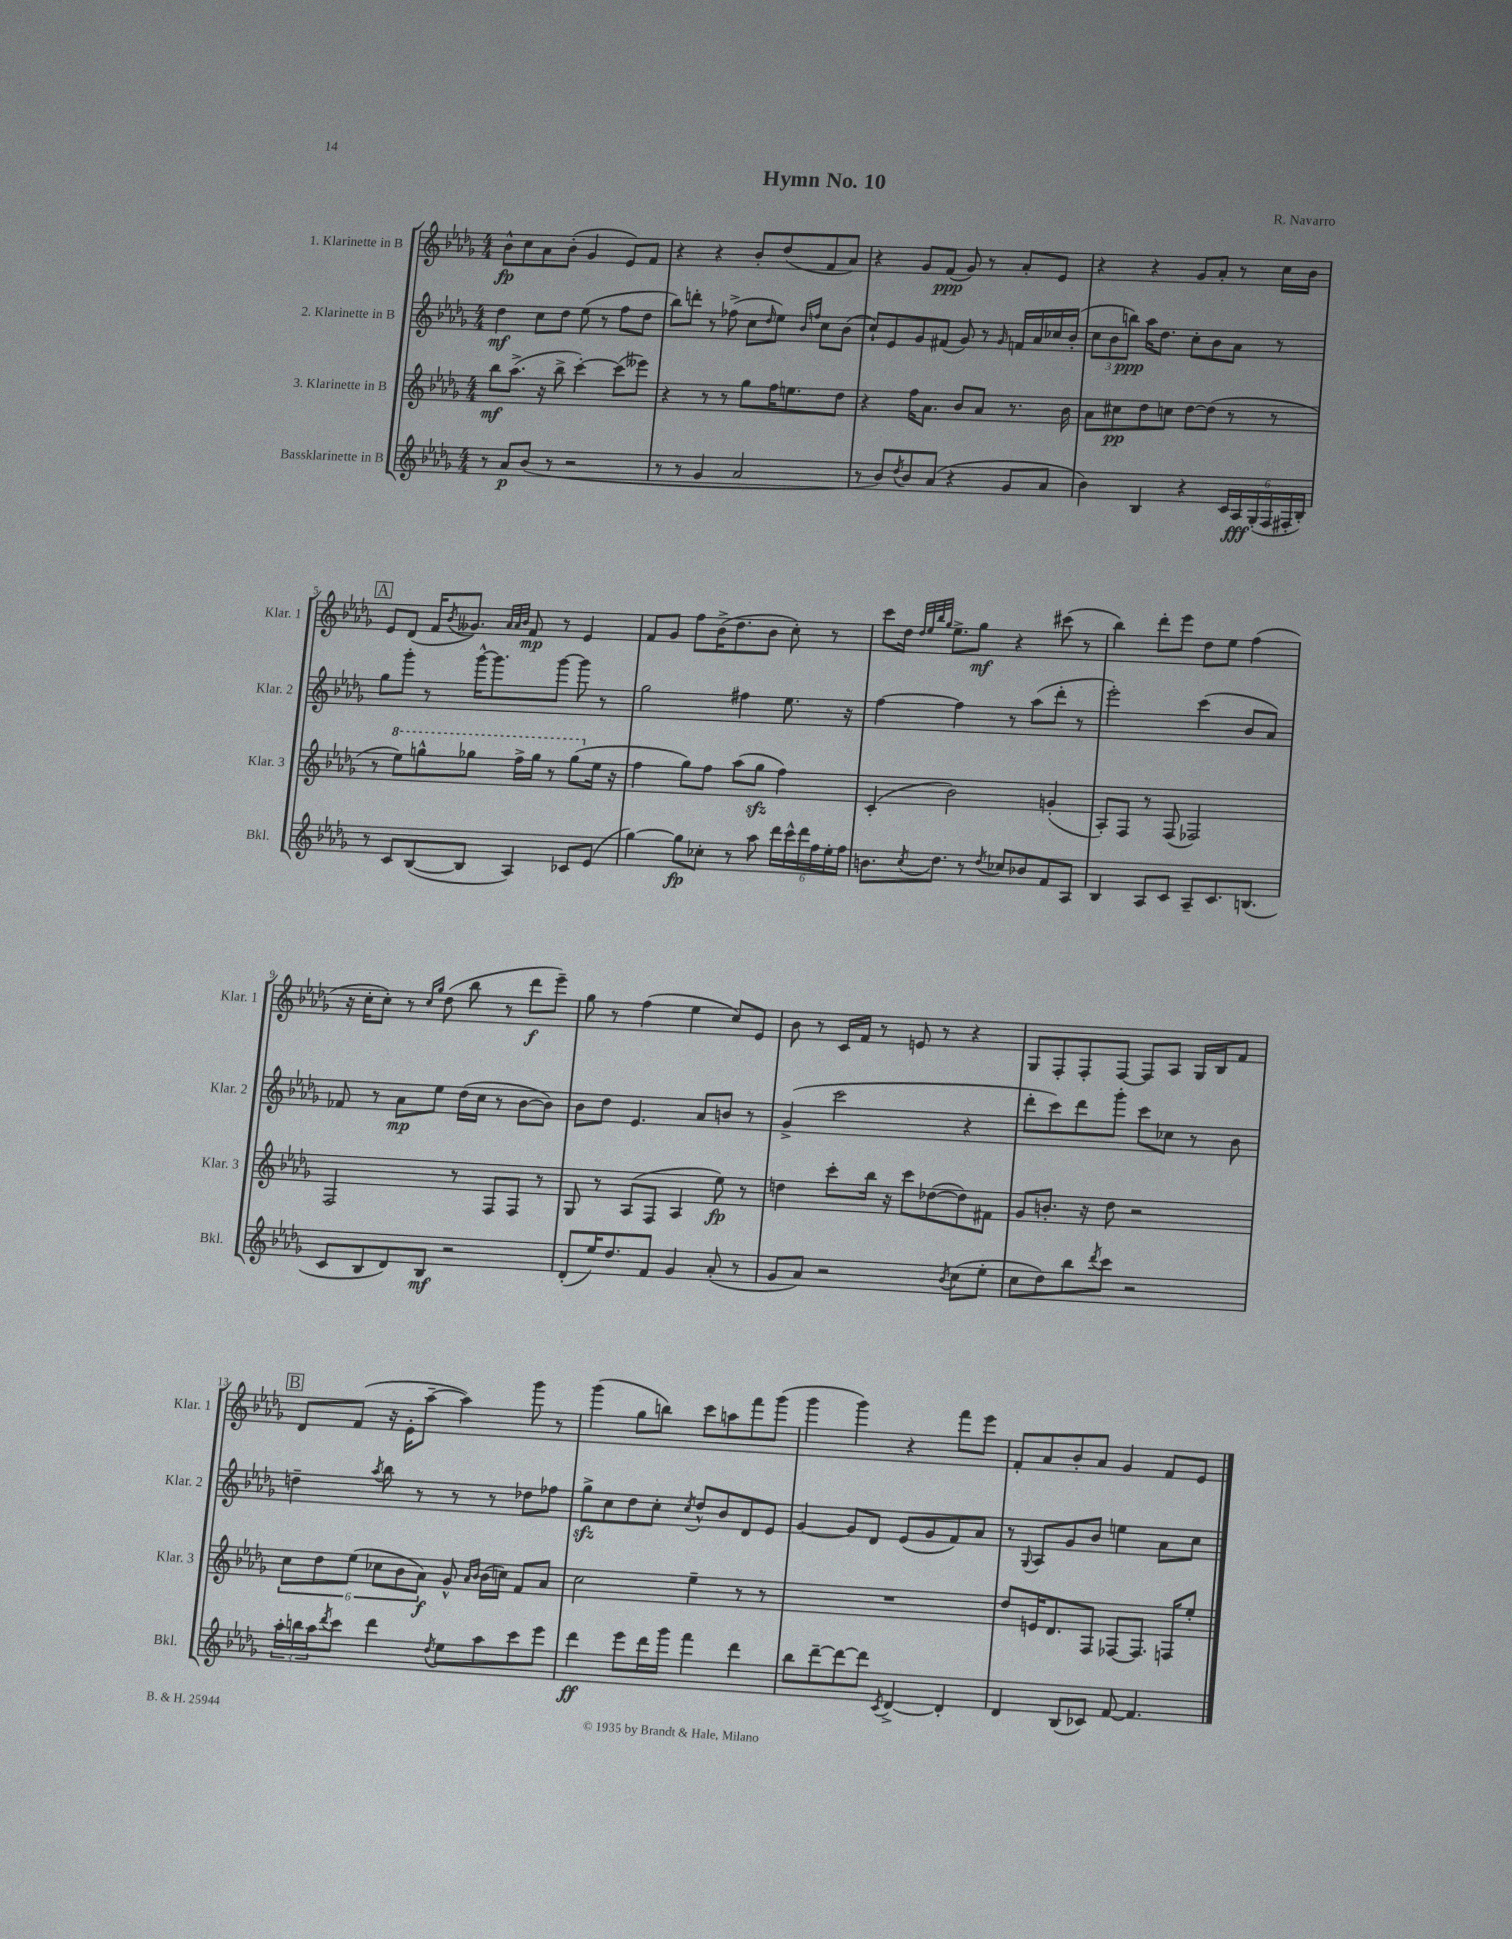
\header { title = "Hymn No. 10" composer = "R. Navarro" }
<<
\new StaffGroup <<
\new Staff = "s0" \with { instrumentName = "1. Klarinette in B" shortInstrumentName = "Klar. 1" } {
    \clef treble \key des \major \numericTimeSignature \time 4/4
    bes'8-^\fp c''8 aes'8 bes'8-.( ges'4 ees'8) f'8 |
    r4 r4 bes'8-. des''8( f'8 aes'8) |
    r4 ges'8 f'8\ppp( ges'8) r8 aes'8-. ees'8 |
    r4 r4 ges'8 aes'8-. r8 c''16 bes'16 |
    \mark \markup { \box "A" } ees'8 des'8( f'16 \acciaccatura { bes'8 } geses'8.) \grace { aes'32 aes'32 bes'32 } f'8\mp r8 ees'4 |
    f'8 ges'8 f''8 bes'16->( des''8. bes'8 c''8-.) r8 |
    c'''8 des''16 \grace { des''32 ees''32 bes''32 ges''32 } ees''8.-> ges''8\mf r4 cis'''8( r8 |
    bes''4) des'''8-. ees'''8 des''8 ees''8 f''4( |
    r16 c''16-. c''8-.) r8 \grace { c''16 ges''16 } des''8( bes''8 r8 des'''8\f ees'''8--) |
    ges''8 r8 f''4( ees''4 c''8) ees'8 |
    bes'8 r8 c'16 f'16 r8 e'8 r8 r4 |
    ges8 f8-. f8-. f8~ f8 aes8 ges16 bes16 f'8 |
    \mark \markup { \box "B" } des'8 f'8( r16 ees'16-. aes''8~-- aes''4) ges'''8 r8 |
    ges'''4( ges''8 b''8) c'''8 a''8 f'''8 ges'''8( |
    ges'''4 ges'''4) r4 f'''8 ees'''8 |
    f'8-. aes'8 bes'8-. aes'8 ges'4 f'8 ees'8 \bar "|." |
}
\new Staff = "s1" \with { instrumentName = "2. Klarinette in B" shortInstrumentName = "Klar. 2" } {
    \clef treble \key des \major \numericTimeSignature \time 4/4
    des''4\mf c''8 des''8 ees''8( r8 f''8 des''8 |
    bes''8) d'''8-. r8 fes''8->( c''8 \grace { des''16 } ees''8) \grace { bes'16 f''16 } c''8 bes'8( |
    c''8-!) ees'8 ges'8 fis'8( ges'8) r8 \grace { ges'16 } f'16 aes'16 ces''16 bes'16-.( |
    \tuplet 3/2 { c''8 bes'8 b''8\ppp) } aes''16 des''8. c''8-. bes'8 aes'8 r8 |
    \mark \markup { \box "A" } ges''8 ges'''8-. r8 ges'''16~-^ ges'''8. ges'''8~ ges'''8 r8 |
    ges''2 fis''4 ees''8. r16 |
    f''4~ f''4 r8 aes''8( des'''8-. r8 |
    ees'''2-.) c'''4( bes'8 aes'8) |
    fes'8 r8 aes'8\mp ees''8 des''16( c''16 r8 bes'8~ bes'8) |
    bes'8 des''8 ees'4. aes'8 b'8 r8 |
    ges'4->( c'''2 r4 |
    des'''8-. c'''8) des'''8 ges'''8-. c'''8 ces''8 r8 bes'8 |
    \mark \markup { \box "B" } d''4-- \acciaccatura { aes''8 } bes''8 r8 r8 r8 des''8 fes''8 |
    ges''8->\sfz c''8 des''8 c''8-. \acciaccatura { c''8 } des''8-^ bes'8 des'8 ees'8 |
    ges'4~ ges'8 des'8 ees'8( ges'8 f'8) aes'8 |
    r8 \appoggiatura { ges8 } aes8 ges'8 bes'8 e''4 aes'8 c''8 \bar "|." |
}
\new Staff = "s2" \with { instrumentName = "3. Klarinette in B" shortInstrumentName = "Klar. 3" } {
    \clef treble \key des \major \numericTimeSignature \time 4/4
    bes''8\mf aes''8.->( r16 bes''8-> c'''4~-.) c'''8( eeses'''8) |
    r4 r8 r8 ges''8 f''16 e''8. des''8 |
    r4 f''16 aes'8. bes'8 aes'8 r8. bes'16 |
    aes'8 cis''8\pp des''8 c''8 des''8~ des''8( r8 r8 |
    \mark \markup { \box "A" } r8 \ottava #1 ees'''8) g'''8-^ ges'''8 f'''16-> ges'''16 r8 ges'''8( \ottava #0 ees''16 r16 |
    f''4 ges''8) f''8 aes''8( ges''8\sfz f''4) |
    c'4-.( bes'2) g'4-.( |
    aes8-.) f8 r8 f8( fes2) |
    f2 r8 f8 f8 r8 |
    ges8 r8 aes8( f8 aes4 ees''8\fp) r8 |
    d''4 c'''8-. bes''16 r16 c'''8 des''8~( des''8) fis'8 |
    ges'8 b'8.-. r16 des''8 r2 |
    \mark \markup { \box "B" } \tuplet 6/4 { c''8 des''8 ees''8( ces''8 bes'8 aes'8\f) } ges'8-^ \grace { aes'16 bes'16 } bes'16( c''16) f'8 aes'8 |
    c''2 ees''4-- r8 r8 |
    R1 |
    des''8 e'16 des'8. f8 fes8~ fes8. f16 ees''8-. \bar "|." |
}
\new Staff = "s3" \with { instrumentName = "Bassklarinette in B" shortInstrumentName = "Bkl." } {
    \clef treble \key des \major \numericTimeSignature \time 4/4
    r8 aes'8\p bes'8( r8 r2 |
    r8 r8 ges'4 aes'2 |
    r8 bes'8) \acciaccatura { des''8 } bes'8 aes'8( r4 ges'8 aes'8 |
    bes'4) bes4 r4 \tuplet 6/4 { c'16 aes16\fff ges16-.( f16 fis16-. bes16-.) } |
    \mark \markup { \box "A" } r8 c'8 bes8~( bes8 aes4) ces'8 ees'8( |
    ges''4~) ges''8\fp ces''8-. r8 aes''8 \tuplet 6/4 { des'''16 c'''16-^ des'''16 f''16 ees''16-. f''16 } |
    b'8. \acciaccatura { c''8 } des''8. r8 \acciaccatura { des''8 } ces''8 bes'8 f'8 aes8 |
    bes4 aes8 c'8 aes8-- c'8. b8.( |
    c'8 bes8 des'8) bes8\mf r2 |
    des'8-.( ees''16) des''8. f'8 ges'4 aes'8-.( r8 |
    ges'8 aes'8) r2 \acciaccatura { bes'8 } c''8( ees''8-. |
    c''8 des''8) bes''8 \acciaccatura { des'''8 } c'''8 r2 |
    \mark \markup { \box "B" } \tuplet 3/2 { aes''16-. b''16 aes''16 } \acciaccatura { des'''8 } c'''8 des'''4 \acciaccatura { des''8 } ees''8 aes''8 c'''8 ees'''8 |
    des'''4\ff ees'''8 des'''16 ges'''16 f'''4 des'''4 |
    bes''8 des'''8~-- des'''8~ des'''8 \acciaccatura { c'8 } des'4~-> des'4-. |
    des'4 bes8( ces'8) f'8~ f'4. \bar "|." |
}
>>
>>
